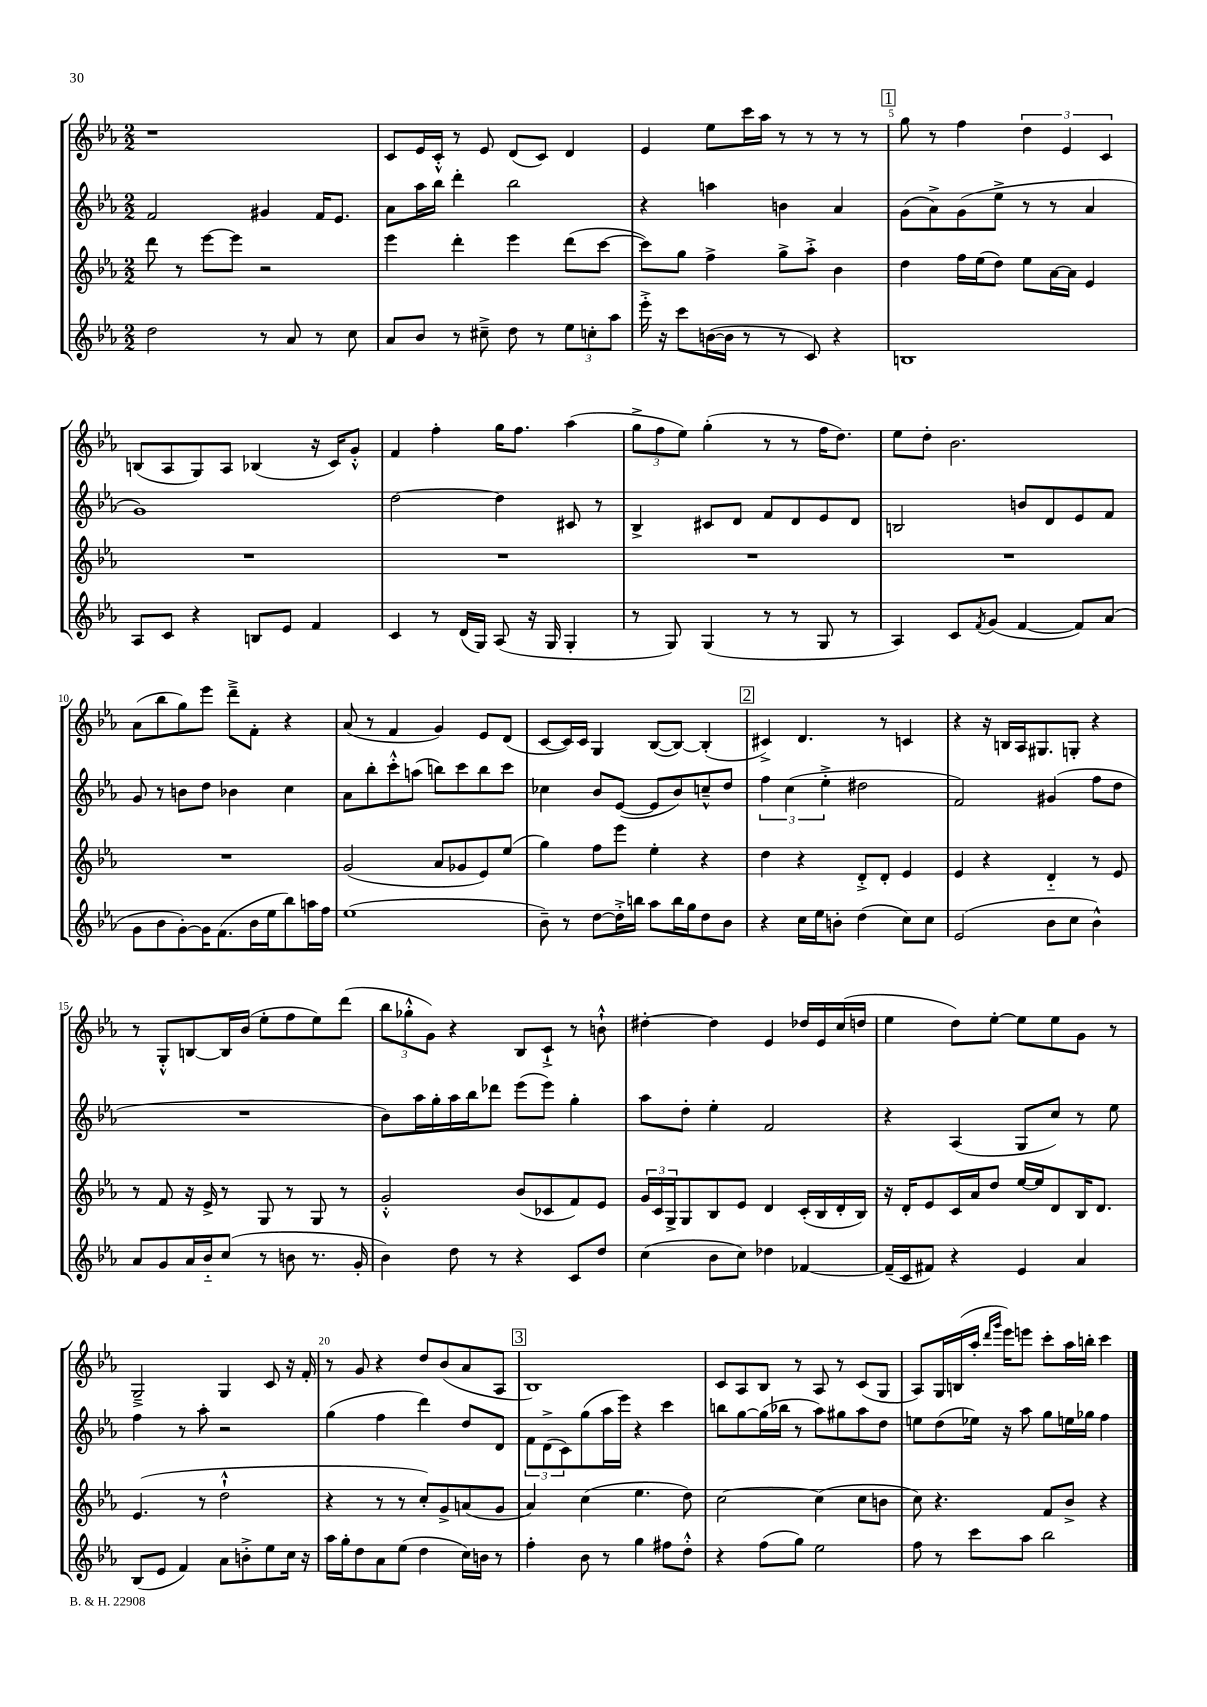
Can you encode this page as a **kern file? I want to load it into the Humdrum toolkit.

**kern	**kern	**kern	**kern
*part4	*part3	*part2	*part1
*staff4	*staff3	*staff2	*staff1
*clefG2	*clefG2	*clefG2	*clefG2
*k[b-e-a-]	*k[b-e-a-]	*k[b-e-a-]	*k[b-e-a-]
*M2/2	*M2/2	*M2/2	*M2/2
=2	=2	=2	=2
2dd\	8ddd\	2f/	1r
.	8r	.	.
.	[8eee-\L	.	.
.	8eee-\J]	.	.
8r	2r	4g#X/	.
8a-/	.	.	.
8r	.	16f/KL	.
.	.	8.e-/J	.
8cc\	.	.	.
=3	=3	=3	=3
8a-/L	4eee-\	8a-\L	8c/L
8b-/J	.	16aa-\L	16e-/L
.	.	16bb-\JJ	16c'^^/JJ
8r	4ddd'\	4ddd'\	8r
8cc#X~^\	.	.	8e-/
8dd\	4eee-\	2bb-\	(8d/L
8r	.	.	8c/J)
12ee-\L	(8ddd\L	.	4d/
12ccn'\	.	.	.
.	[8ccc\J	.	.
12aa-\J	.	.	.
=4	=4	=4	=4
16eee-'^\	8ccc\L])	4r	4e-/
16r	.	.	.
8ccc\L	8gg\J	.	.
([16bn\L	4ff^\	4aan\	8ee-\L
16b\JJ]	.	.	.
8r	.	.	16ccc\L
.	.	.	16aa-\JJ
8r	8gg^\L	4bn\	8r
8c/)	8aa-'^\J	.	8r
4r	4b-\	4a-/	8r
.	.	.	8r
!!LO:REH:place=s1:t=1
=5	=5	=5	=5
1Bn	4dd\	(8g\L	8gg\
.	.	8a-^\)	8r
.	16ff\LL	(8g\	4ff\
.	(16ee-\J	.	.
.	8dd\J)	8ee-^\J	.
.	8ee-\L	8r	6dd\
.	[16a-\L	8r	.
.	.	.	6e-/
.	16a-\JJ]	.	.
.	4e-/	4a-/	.
.	.	.	6c/
!!LO:LB:g=z
=6	=6	=6	=6
8A-/L	1r	1g)	(8Bn/L
8c/J	.	.	8A-/
4r	.	.	8G/)
.	.	.	8A-/J
8Bn/L	.	.	(4B-X/
8e-/J	.	.	.
4f/	.	.	16r
.	.	.	16c/KL)
.	.	.	8g'^^/J
=7	=7	=7	=7
4c/	1r	[2dd\	4f/
8r	.	.	4ff'\
(16d/LL	.	.	.
16G/JJ)	.	.	.
(8A-/	.	4dd\]	16gg\KL
.	.	.	8.ff\J
16r	.	.	.
16G/	.	.	.
4G'/	.	8c#X/	(4aa-\
.	.	8r	.
=8	=8	=8	=8
8r	1r	4B-^/	12gg^\L
.	.	.	12ff\
8G/)	.	.	.
.	.	.	12ee-\J)
(4G/	.	8c#X/L	(4gg'\
.	.	8d/J	.
8r	.	8f/L	8r
8r	.	8d/	8r
8G/	.	8e-/	16ff\KL
.	.	.	8.dd\J)
8r	.	8d/J	.
=9	=9	=9	=9
4A-/)	1r	2Bn/	8ee-\L
.	.	.	8dd'\J
8c/L	.	.	2.b-\
8qf/	.	.	.
(8g/J	.	.	.
[4f/	.	8bn/L	.
.	.	8d/	.
8f/L])	.	8e-/	.
(8a-/J	.	8f/J	.
!!LO:LB:g=z
=10	=10	=10	=10
8g\L	1r	8g/	(8a-\L
8b-\	.	8r	8bb-\
[8g'\)	.	8bn\L	8gg\)
16g\K]	.	8dd\J	8eee-\J
(8.f\	.	.	.
.	.	4b-X\	8ddd~^\L
16b-\L	.	.	8f'\J
16ee-\J	.	.	.
8bb-\)	.	4cc\	4r
16aan\L	.	.	.
16ff\JJ	.	.	.
=11	=11	=11	=11
(1ee-	(2g/	8a-\L	(8a-/
.	.	8bb-'\	8r
.	.	8ccc'^^\	4f/
.	.	(8aan\J	.
.	8a-/L	8bbn\L)	4g/)
.	8g-X/	8ccc\	.
.	8e-/)	8bb\	8e-/L
.	(8ee-/J	8ccc\J	(8d/J
=12	=12	=12	=12
8b-~\)	4gg\)	4cc-X\	[8c/L
8r	.	.	16c/L])
.	.	.	16c/JJ
[8dd\L	8ff\L	8b-/L	4G/
16dd'^\L]	8eee-\J	([8e-/J	.
16bbn\JJ	.	.	.
8aa-\L	4ee-'\	8e-/L]	([8B-/L
16bb\L	.	8b-/)	8B-/J_)
16gg\J	.	.	.
8dd\	4r	8ccn~^^/	(4B-'/]
8b-\J	.	8dd/J	.
!!LO:REH:place=s1:t=2
=13	=13	=13	=13
4r	4dd\	6ff\	4c#X^/)
.	.	(6cc\	.
16cc\LL	4r	.	4.d/
16ee-\J	.	.	.
.	.	6ee-'^\	.
8bn'\J	.	.	.
(4dd\	8d'^/L	2dd#X\	.
.	8d'/J	.	8r
8cc\L)	4e-/	.	4cn/
8cc\J	.	.	.
=14	=14	=14	=14
(2e-/	4e-/	2f/)	4r
.	4r	.	16r
.	.	.	16Bn/LL
.	.	.	16A-/J
.	.	.	8.G#X/
8b-\L	4d/	(4g#X/	.
8cc\J	.	.	8Gn'/J
4b-^^\)	8r	8ff\L	4r
.	8e-/	8dd\J	.
!!LO:LB:g=z
=15	=15	=15	=15
8a-/L	8r	1r	8r
8g/	8f/	.	8G'^^/L
16a-/L	16r	.	[8Bn/
16b-/J	16e-^/	.	.
(8cc/J	8r	.	16B/L]
.	.	.	(16b-/JJ
8r	8G/	.	8ee-'\L
8bn\	8r	.	8ff\
8.r	8G/	.	8ee-\)
.	8r	.	(8ddd\J
16g'/	.	.	.
=16	=16	=16	=16
4b-\)	2g'^^/	8b-\L)	12bb-\L
.	.	.	12gg-X'^^\
.	.	16aa-\L	.
.	.	.	12g\J)
.	.	16gg'\	.
8dd\	.	16aa-\	4r
.	.	16bb-\J	.
8r	.	8ddd-X\J	.
4r	(8b-/L	(8eee-\L	8B-/L
.	8c-X/	8eee-\J)	8c`^/J
8c/L	8f/)	4gg'\	8r
8dd/J	8e-/J	.	8bn`^^\
=17	=17	=17	=17
(4cc\	24g/LL	8aa-\L	[4dd#X'\
.	24c/	.	.
.	24G^/J	.	.
.	8G/	8dd'\J	.
8b-\L	8B-/	4ee-'\	4dd#\]
8cc\J)	8e-/J	.	.
4dd-X\	4d/	2f/	4e-/
[4f-X/	(16c'/LL	.	16dd-X/LL
.	16B-/	.	16e-/
.	16d'/	.	(16cc/
.	16B-/JJ)	.	16ddn/JJ
=18	=18	=18	=18
(16f-~/LL]	16r	4r	4ee-\
16c/J	16d'/KL	.	.
8f#X/J)	8e-/	.	.
4r	16c/L	(4A-/	8dd\L)
.	16a-/J	.	.
.	8dd/J	.	[8ee-'\J
4e-/	[16ee-/LL	8G/L	8ee-\L]
.	16ee-/J]	.	.
.	8d/	8cc/J)	8ee-\
4a-/	16B-/K	8r	8g\J
.	8.d/J	.	.
.	.	8ee-\	8r
!!LO:LB:g=z
=19	=19	=19	=19
(8B-/L	(4.e-/	4ff\	2G~^/
8e-/J	.	.	.
4f/)	.	8r	.
.	8r	8aa-'\	.
8a-\L	2dd`^^\	2r	4G/
8bn'^\	.	.	.
8ee-\	.	.	8c/
16cc\Jk	.	.	16r
16r	.	.	16f'/
=20	=20	=20	=20
16aa-\LL	4r	(4gg\	8r
16gg'\J	.	.	.
8dd\	.	.	8g/
8a-\	8r	4ff\	4r
(8ee-\J	8r	.	.
4dd\	8cc'/L)	4ddd\)	8dd/L
.	8g^/	.	(8b-/
16cc\LL)	(8an/	8dd/L	8a-/
16bn\JJ	.	.	.
8r	8g/J	8d/J	8A-/J
!!LO:REH:place=s1:t=3
=21	=21	=21	=21
4ff'\	4a-/)	12f\L	1B-)
.	.	(12d^\	.
.	.	12c\)	.
8b-\	(4cc\	(8gg\	.
8r	.	16aa-\L	.
.	.	16eee-\JJ)	.
4gg\	4.ee-\	4r	.
8ff#X\L	.	4ccc\	.
8dd'^^\J	8dd\)	.	.
=22	=22	=22	=22
4r	[2cc\	8bbn\L	8c/L
.	.	[8gg\	8A-/
(8ff\L	.	(16gg\L]	8B-/J
.	.	16bb-X\JJ	.
8gg\J)	.	8r	8r
2ee-\	(4cc\]	8aa-\L)	8A-/
.	.	8gg#X\	8r
.	8cc\L	8aa-\	(8c/L
.	8bn\J	8dd\J	8G/J
=23	=23	=23	=23
8ff\	8cc\)	8een\L	8A-/L)
8r	4.r	(8dd\	16G/L
.	.	.	(16Bn/
8ccc\L	.	16ee-X\Jk)	16aa-'/JJ
.	.	.	16qqddd/LL
.	.	.	16qqggg/JJ
.	.	16r	16eee-\KL)
8aa-\J	.	8aa-\	8eeen\J
2bb-\	8f/L	8gg\L	8ccc'\L
.	8b-^/J	16een\L	16aa-\L
.	.	16gg-X\JJ	16bbn'\JJ
.	4r	4ff\	4ccc\
==	==	==	==
*-	*-	*-	*-
